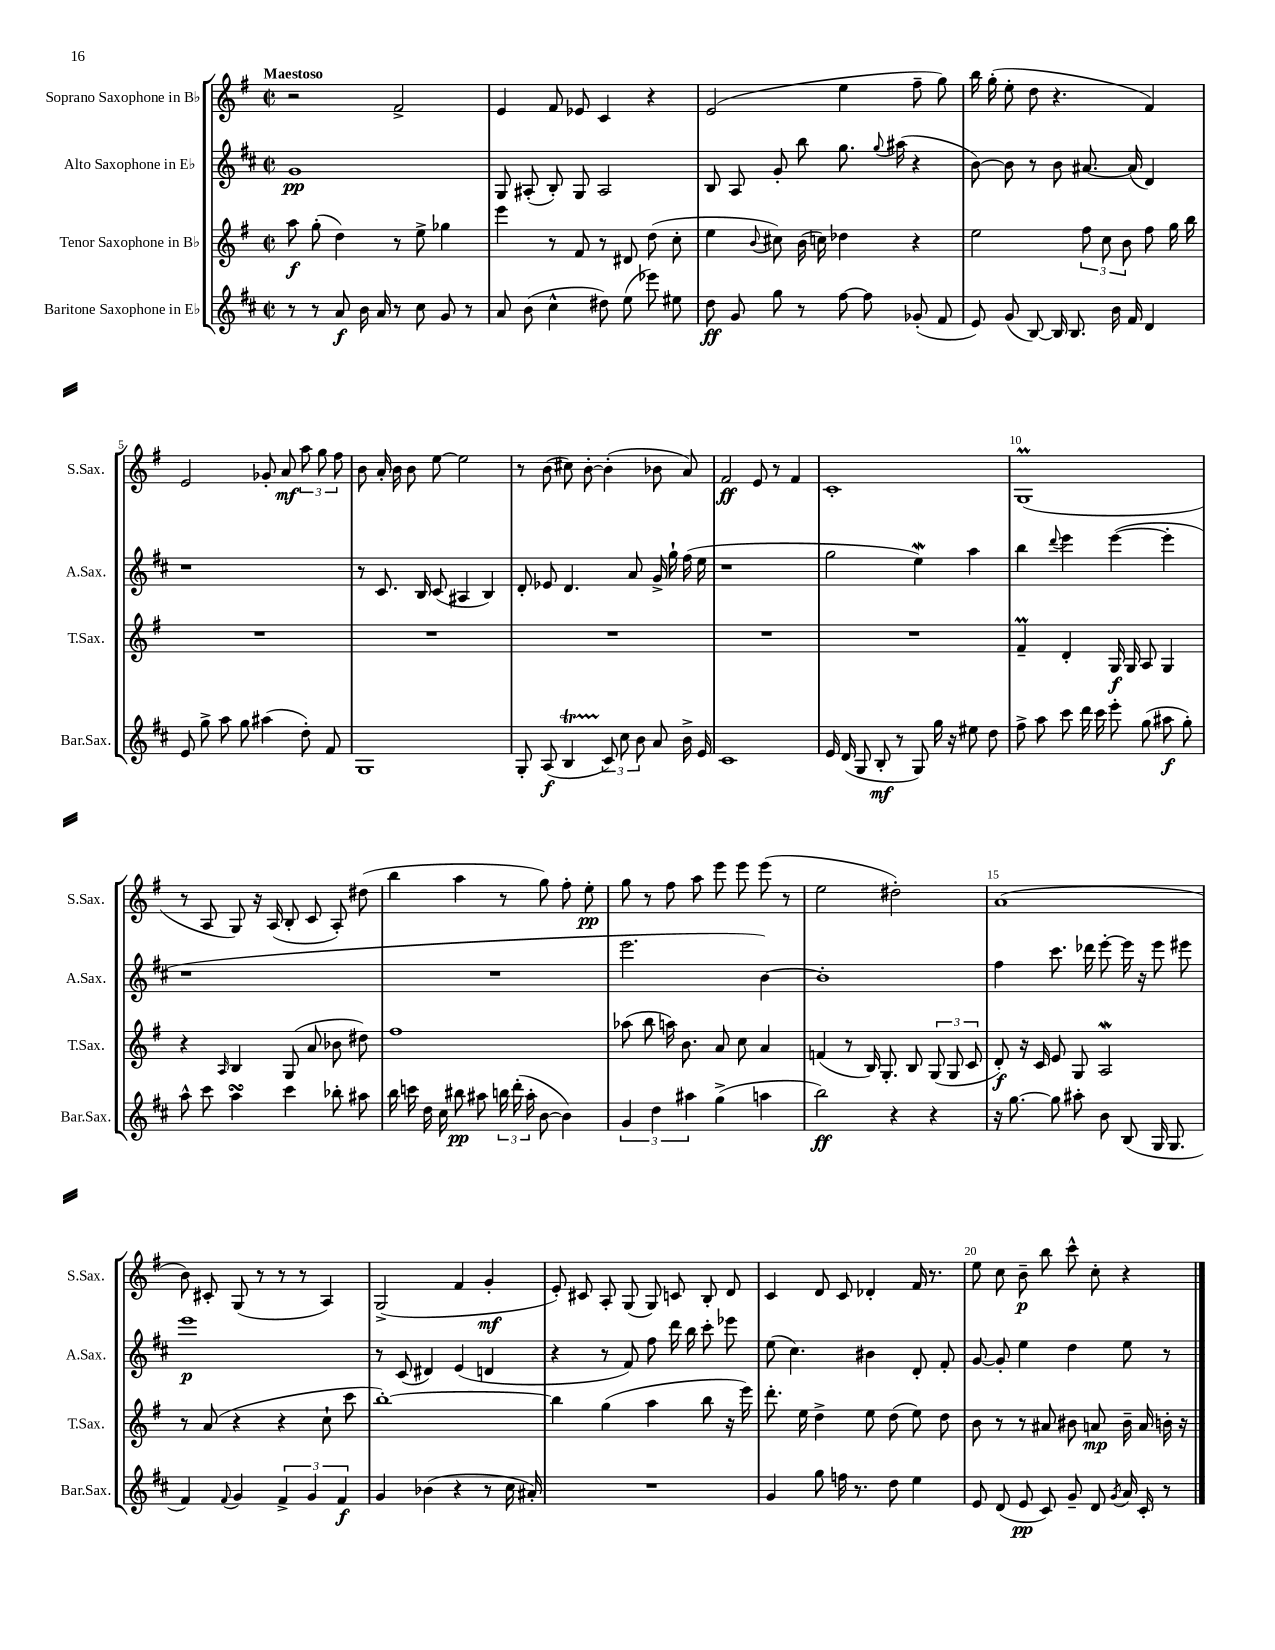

**kern	**dynam	**kern	**dynam	**kern	**dynam	**kern	**dynam
*part4	*part4	*part3	*part3	*part2	*part2	*part1	*part1
*staff4	*staff4	*staff3	*staff3	*staff2	*staff2	*staff1	*staff1
*I"Baritone Saxophone in E♭	*	*I"Tenor Saxophone in B♭	*	*I"Alto Saxophone in E♭	*	*I"Soprano Saxophone in B♭	*
*I'Bar.Sax.	*	*I'T.Sax.	*	*I'A.Sax.	*	*I'S.Sax.	*
*clefG2	*	*clefG2	*	*clefG2	*	*clefG2	*
*k[f#c#]	*	*k[f#]	*	*k[f#c#]	*	*k[f#]	*
*M2/2	*	*M2/2	*	*M2/2	*	*M2/2	*
*met(c|)	*	*met(c|)	*	*met(c|)	*	*met(c|)	*
=1	=1	=1	=1	=1	=1	=1	=1
!	!	!	!	!	!	!LO:TX:a:B:t=Maestoso	!
8r	.	8aa\	f	1g	pp	2r	.
8r	.	(8gg'\	.	.	.	.	.
8a/	f	4dd\)	.	.	.	.	.
16b\	.	.	.	.	.	.	.
16a/	.	.	.	.	.	.	.
8r	.	8r	.	.	.	2f#^/	.
8cc#\	.	8ee^\	.	.	.	.	.
8g/	.	4gg-X\	.	.	.	.	.
8r	.	.	.	.	.	.	.
=2	=2	=2	=2	=2	=2	=2	=2
8a/	.	4eee\	.	8G/	.	4e/	.
(8b\	.	.	.	(8A#X'/	.	.	.
4cc#^^\	.	8r	.	8B'/)	.	8f#/	.
.	.	8f#/	.	8G/	.	8e-X/	.
8dd#X\)	.	8r	.	2A#/	.	4c/	.
(8ee\	.	8d#X/	.	.	.	.	.
8eee-X\)	.	(8dd\	.	.	.	4r	.
8ee#X\	.	8cc'\	.	.	.	.	.
=3	=3	=3	=3	=3	=3	=3	=3
8dd\	ff	4ee\	.	8B/	.	(2e/	.
8g/	.	.	.	8A/	.	.	.
.	.	8qqb/	.	.	.	.	.
8gg\	.	8cc#X\)	.	8g'/	.	.	.
8r	.	(16b\	.	8bb\	.	.	.
.	.	16ccn\)	.	.	.	.	.
[8ff#\	.	4dd-X\	.	8.gg\	.	4ee\	.
8ff#\]	.	.	.	.	.	.	.
.	.	.	.	8qqgg/	.	.	.
.	.	.	.	(16aa#X\	.	.	.
(8g-X'/	.	4r	.	4r	.	8ff#~\	.
8f#/	.	.	.	.	.	8gg\)	.
=4	=4	=4	=4	=4	=4	=4	=4
8e/)	.	2ee\	.	[8b\)	.	16bb\	.
.	.	.	.	.	.	(16gg'\	.
(8g/	.	.	.	8b\]	.	8ee'\	.
[8B/)	.	.	.	8r	.	8dd\	.
16B/]	.	.	.	8b\	.	4.r	.
8.B/	.	.	.	.	.	.	.
.	.	12ff#\	.	[8.a#X/	.	.	.
.	.	12cc\	.	.	.	.	.
16b\	.	.	.	.	.	.	.
.	.	12b\	.	.	.	.	.
16f#/	.	.	.	(16a#/]	.	.	.
4d/	.	8ff#\	.	4d/)	.	4f#/)	.
.	.	16gg\	.	.	.	.	.
.	.	16bb\	.	.	.	.	.
!!LO:LB:g=z
=5	=5	=5	=5	=5	=5	=5	=5
8e/	.	1r	.	1r	.	2e/	.
8gg^\	.	.	.	.	.	.	.
8aa\	.	.	.	.	.	.	.
8gg\	.	.	.	.	.	.	.
(4aa#X\	.	.	.	.	.	8g-X'/	.
.	.	.	.	.	.	8a/	mf
8dd'\)	.	.	.	.	.	12aa\	.
.	.	.	.	.	.	12gg\	.
8f#/	.	.	.	.	.	.	.
.	.	.	.	.	.	12ff#\	.
=6	=6	=6	=6	=6	=6	=6	=6
1G	.	1r	.	8r	.	8b\	.
.	.	.	.	8.c#/	.	16a'/	.
.	.	.	.	.	.	16b\	.
.	.	.	.	.	.	8b\	.
.	.	.	.	16B/	.	.	.
.	.	.	.	(8c#/	.	[8ee\	.
.	.	.	.	4A#X/	.	2ee\]	.
.	.	.	.	4B/)	.	.	.
=7	=7	=7	=7	=7	=7	=7	=7
8G'/	.	1r	.	8d'/	.	8r	.
(8A/	f	.	.	8e-X/	.	(8b\	.
4BT/	.	.	.	4.d/	.	8cc#X\)	.
.	.	.	.	.	.	[8b'\	.
12c#/)	.	.	.	.	.	(4b'\]	.
12cc#\	.	.	.	.	.	.	.
.	.	.	.	8a/	.	.	.
12b\	.	.	.	.	.	.	.
8a/	.	.	.	16g^/	.	8b-X\	.
.	.	.	.	16gg`\	.	.	.
16b^\	.	.	.	(16ff#\	.	8a/)	.
16e/	.	.	.	16ee\	.	.	.
=8	=8	=8	=8	=8	=8	=8	=8
1c#	.	1r	.	1r	.	2f#/	ff
.	.	.	.	.	.	8e/	.
.	.	.	.	.	.	8r	.
.	.	.	.	.	.	4f#/	.
=9	=9	=9	=9	=9	=9	=9	=9
16e/	.	1r	.	2gg\	.	1c'	.
(16d/	.	.	.	.	.	.	.
8G/	.	.	.	.	.	.	.
8B'/	mf	.	.	.	.	.	.
8r	.	.	.	.	.	.	.
8G/)	.	.	.	4eeW\)	.	.	.
16gg\	.	.	.	.	.	.	.
16r	.	.	.	.	.	.	.
8ee#X\	.	.	.	4aa\	.	.	.
8dd\	.	.	.	.	.	.	.
=10	=10	=10	=10	=10	=10	=10	=10
8ff#^\	.	4f#m~/	.	4bb\	.	(1GM	.
8aa\	.	.	.	.	.	.	.
.	.	.	.	8qqddd/	.	.	.
8ccc#\	.	4d'/	.	4eee\	.	.	.
16ddd\	.	.	.	.	.	.	.
16ccc#\	.	.	.	.	.	.	.
8eee'\	.	16G/	f	([4eee\	.	.	.
.	.	16G/	.	.	.	.	.
(8gg\	.	8A/	.	.	.	.	.
8aa#X\	f	4G/	.	4eee'\]	.	.	.
8gg'\)	.	.	.	.	.	.	.
!!LO:LB:g=z
=11	=11	=11	=11	=11	=11	=11	=11
8aa^^\	.	4r	.	1r	.	8r	.
8ccc#\	.	.	.	.	.	8A/	.
.	.	16qqA/	.	.	.	.	.
4aasSSS\	.	4B/	.	.	.	8G/)	.
.	.	.	.	.	.	16r	.
.	.	.	.	.	.	(16A/	.
4ccc#\	.	(8G/	.	.	.	8B'/	.
.	.	8a/	.	.	.	8c/	.
8bb-X'\	.	8b-X\	.	.	.	8A'/)	.
8aa#X\	.	8dd#X\)	.	.	.	(8dd#X\	.
=12	=12	=12	=12	=12	=12	=12	=12
16bb\	.	1ff#	.	1r	.	4bb\	.
16cccn\	.	.	.	.	.	.	.
16dd\	.	.	.	.	.	.	.
16cc#\	.	.	.	.	.	.	.
8bb#X\	pp	.	.	.	.	4aa\	.
8aa#X\	.	.	.	.	.	.	.
24bbn\	.	.	.	.	.	8r	.
(24ddd'\	.	.	.	.	.	.	.
24aa#'\	.	.	.	.	.	.	.
[8b\	.	.	.	.	.	8gg\)	.
4b\])	.	.	.	.	.	8ff#'\	.
.	.	.	.	.	.	8ee'\	pp
=13	=13	=13	=13	=13	=13	=13	=13
6g/	.	(8aa-X\	.	2.eee\	.	8gg\	.
.	.	8bb\	.	.	.	8r	.
6dd\	.	.	.	.	.	.	.
.	.	16aan\)	.	.	.	8ff#\	.
.	.	8.b\	.	.	.	.	.
6aa#X\	.	.	.	.	.	.	.
.	.	.	.	.	.	8aa\	.
(4gg^\	.	8a/	.	.	.	8eee\	.
.	.	8cc\	.	.	.	8eee\	.
4aan\	.	4a/	.	[4b\)	.	(8eee\	.
.	.	.	.	.	.	8r	.
=14	=14	=14	=14	=14	=14	=14	=14
2bb\)	ff	(4fn/	.	1b']	.	2ee\	.
.	.	8r	.	.	.	.	.
.	.	16B/)	.	.	.	.	.
.	.	8.G'/	.	.	.	.	.
4r	.	.	.	.	.	2dd#X'\)	.
.	.	8B/	.	.	.	.	.
4r	.	(12G/	.	.	.	.	.
.	.	12G/	.	.	.	.	.
.	.	12c/	.	.	.	.	.
=15	=15	=15	=15	=15	=15	=15	=15
16r	.	8d'/)	f	4ff#\	.	(1a	.
[8.gg\	.	.	.	.	.	.	.
.	.	16r	.	.	.	.	.
.	.	16c/	.	.	.	.	.
8gg\]	.	8e/	.	8.ccc#\	.	.	.
8aa#X'\	.	8G/	.	.	.	.	.
.	.	.	.	16ddd-X\	.	.	.
8b\	.	2AW/	.	[8eee'\	.	.	.
(8B/	.	.	.	16eee\]	.	.	.
.	.	.	.	16r	.	.	.
16G/	.	.	.	8eee\	.	.	.
8.G/	.	.	.	.	.	.	.
.	.	.	.	8eee#X\	.	.	.
!!LO:LB:g=z
=16	=16	=16	=16	=16	=16	=16	=16
4f#/)	.	8r	.	1eee	p	8b\)	.
.	.	(8a/	.	.	.	8c#X'/	.
8qqf#/	.	.	.	.	.	.	.
4g/	.	4r	.	.	.	(8G/	.
.	.	.	.	.	.	8r	.
6f#^/	.	4r	.	.	.	8r	.
.	.	.	.	.	.	8r	.
6g/	.	.	.	.	.	.	.
.	.	8cc`\	.	.	.	4A/)	.
6f#/	f	.	.	.	.	.	.
.	.	8ccc\	.	.	.	.	.
=17	=17	=17	=17	=17	=17	=17	=17
4g/	.	[1bb')	.	8r	.	(2G^/	.
.	.	.	.	(8c#/	.	.	.
(4b-X\	.	.	.	4d#X/)	.	.	.
4r	.	.	.	(4e/	.	4f#/	.
8r	.	.	.	4dn/	.	4g'/	mf
16cc#\	.	.	.	.	.	.	.
16a#X'/)	.	.	.	.	.	.	.
=18	=18	=18	=18	=18	=18	=18	=18
1r	.	4bb\]	.	4r	.	8e'/)	.
.	.	.	.	.	.	8c#X/	.
.	.	(4gg\	.	8r	.	8A'/	.
.	.	.	.	8f#/)	.	(8G/	.
.	.	4aa\	.	8ff#\	.	8G/)	.
.	.	.	.	16ddd\	.	8cn/	.
.	.	.	.	16bb\	.	.	.
.	.	8bb\	.	8ccc#'\	.	8B'/	.
.	.	16r	.	8eee-X\	.	8d/	.
.	.	16eee\)	.	.	.	.	.
=19	=19	=19	=19	=19	=19	=19	=19
4g/	.	8.ddd'\	.	(8ee\	.	4c/	.
.	.	.	.	4.cc#\)	.	.	.
.	.	16ee\	.	.	.	.	.
8gg\	.	4dd^\	.	.	.	8d/	.
16ffn\	.	.	.	.	.	8c/	.
8.r	.	.	.	.	.	.	.
.	.	8ee\	.	4b#X\	.	4d-X'/	.
8dd\	.	(8dd\	.	.	.	.	.
4ee\	.	8ee\)	.	8d'/	.	16f#/	.
.	.	.	.	.	.	8.r	.
.	.	8dd\	.	8f#'/	.	.	.
=20	=20	=20	=20	=20	=20	=20	=20
8e/	.	8b\	.	[8g/	.	8ee\	.
(8d/	.	8r	.	8g'/]	.	8cc\	.
8e/	pp	8r	.	4ee\	.	8b~\	p
8c#/)	.	8a#X/	.	.	.	8bb\	.
8g~/	.	8b#X\	.	4dd\	.	8ccc^^\	.
8d/	.	8an/	mp	.	.	8cc'\	.
8qg/	.	.	.	.	.	.	.
16a/	.	16b#~\	.	8ee\	.	4r	.
16c#'/	.	16a/	.	.	.	.	.
8r	.	16bn'\	.	8r	.	.	.
.	.	16r	.	.	.	.	.
==	==	==	==	==	==	==	==
*-	*-	*-	*-	*-	*-	*-	*-
